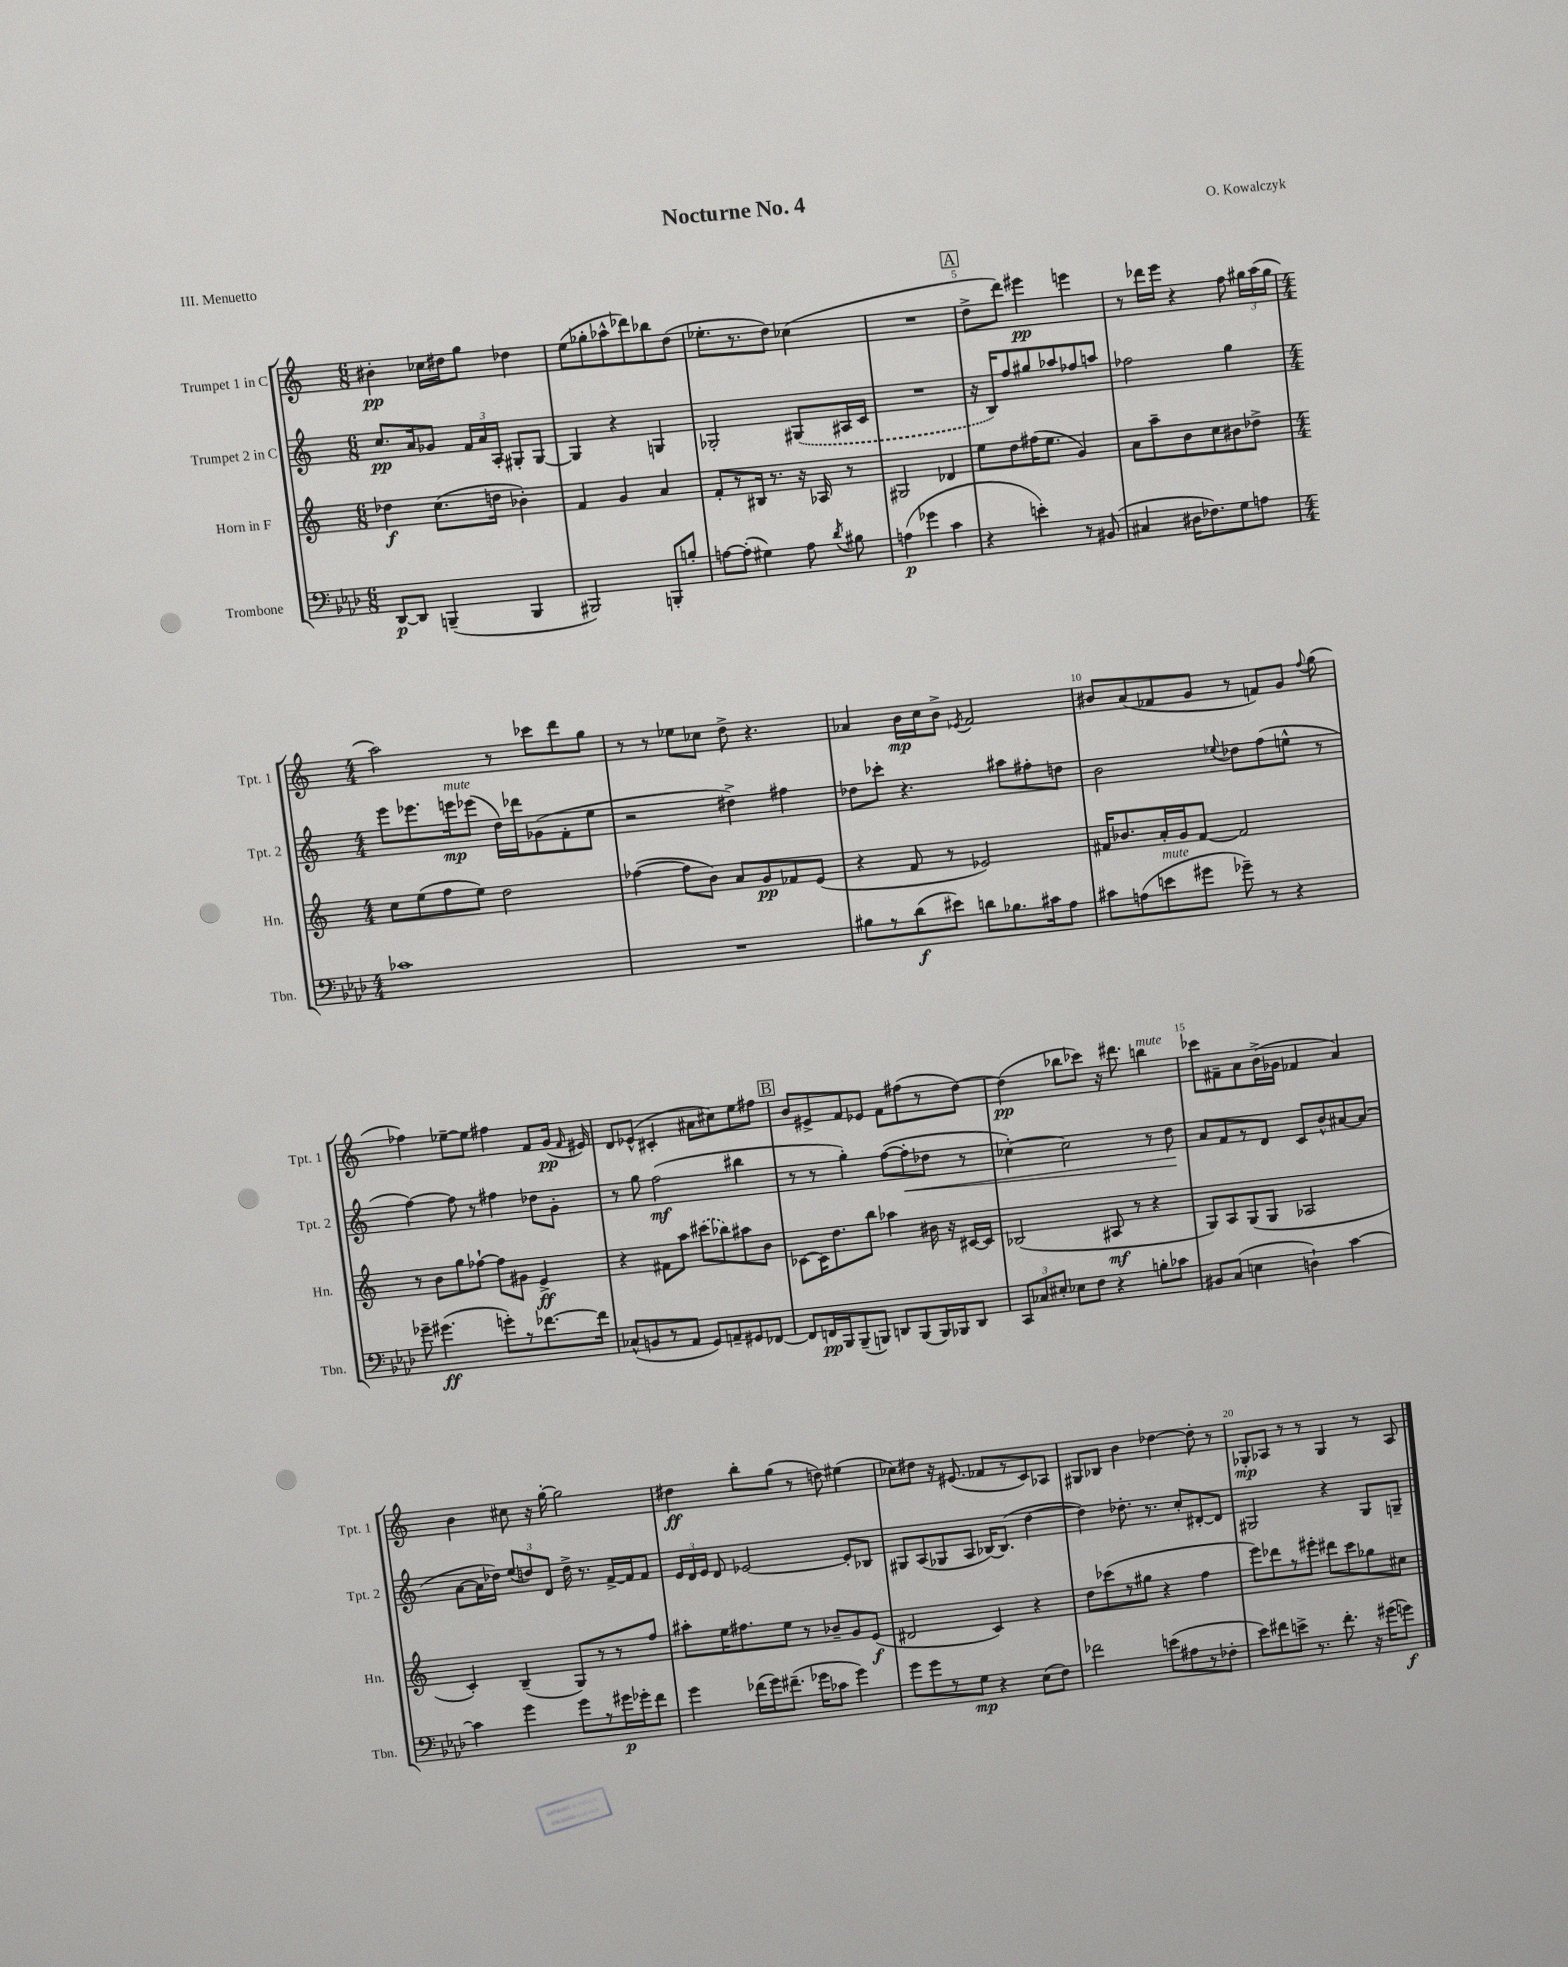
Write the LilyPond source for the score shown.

\header { title = "Nocturne No. 4" composer = "O. Kowalczyk" piece = "III. Menuetto" }
<<
\new StaffGroup <<
\new Staff = "s0" \with { instrumentName = "Trumpet 1 in C" shortInstrumentName = "Tpt. 1" } {
    \clef treble \key c \major \numericTimeSignature \time 6/8
    \autoBeamOff bis'4-.\pp ces''16[ dis''16 g''8] des''4 |
    e''8[( ges''8-. aes''8-^ des'''8) bes''8 d''8]( |
    ees''8.[-. r8. d''8]) ces''4( |
    R2. |
    \mark \markup { \box "A" } d''8[-> d'''8]) eis'''4\pp e'''4 |
    r8 des'''16[ e'''16] r4 f''8 \tuplet 3/2 { gis''16[ a''16( gis''16] } |
    \numericTimeSignature \time 4/4 a''2) r8 ces'''8[ d'''8 g''8] |
    r8 r8 ees''8[ ces''8] d''8-> r4. |
    aes'4 b'16[\mp c''16 b'8]-> \acciaccatura { ees'8 } f'2 |
    bis'8[ a'8( fes'8 g'8] r8 f'8[) g'8] \appoggiatura { f''8 } g''8( |
    fes''4) ees''8[~-- ees''8] fis''4 f'8[ g'16]\pp( \grace { f'16 } eis'16) |
    d'8[ ees'8]-^( cis'4-. ais'8[ cis''8) e''8 fis''8] |
    \mark \markup { \box "B" } b'8[ eis'8-> f'8 ees'8] f'8[ fis''8( r8 d''8]~) |
    d''4\pp( bes''8[ ces'''8]) r16 dis'''8. b''4^\markup { \italic "mute" } |
    ces'''8[ fis'8-- a'8 b'16->( ges'16] fes'4 a'4) |
    b'4 cis''8 r16 g''16~-. g''2 |
    dis''4\ff b''8[-. g''8]( r8 d''8) eis''4( |
    ces''8[) dis''8] r16 eis'8.( fes'8[ r8 c'8) aes8] |
    gis8[ bes8] b'4 des''4~ des''8-. r8 |
    ges8[-.\mp aes8] r8 r8 ges4 r8 aes8 \bar "|." |
}
\new Staff = "s1" \with { instrumentName = "Trumpet 2 in C" shortInstrumentName = "Tpt. 2" } {
    \clef treble \key c \major \numericTimeSignature \time 6/8
    \autoBeamOff c''8.[\pp a'16 ges'8] \tuplet 3/2 { f'16[ a'16 a16]-. } gis8[-. gis8]~ |
    gis4 r4 g4 |
    ges2-. \once \slurDashed gis8[( ais16 c'16] |
    R2. |
    \mark \markup { \box "A" } r16 b16[) f''8 gis''8 aes''8 fes''8 a''8] |
    fes''2 g''4 |
    \numericTimeSignature \time 4/4 e'''8[ ees'''8. e'''16\mp^\markup { \italic "mute" } ees'''8]( d''16[) des'''16 ges'8( f'8-. e''8] |
    r2 dis''4->) fis''4 |
    des''8[ ces'''8]-. r4. ais''8[ fis''8-. d''8] |
    b'2 \appoggiatura { ees''8 } des''8[ f''8( e''8]-^ r8 |
    f''4~) f''8 r8 fis''4 des''8[ g'8]-. |
    r8 g''8 f''2\mf( bis''4 |
    \mark \markup { \box "B" } r8 r8 g''4-.) f''8[~( f''8-.\< des''8] r8 |
    ces''4~-.) ces''2 r8 d''8\! |
    a'8[ f'8 r8 d'8] c'8[ b'8-^ ais'8~ ais'8]( |
    a'8[~ a'16 des''16]) \tuplet 3/2 { e''8[( d''8) d'8] } d''16-> r8. f'16[~-> f'16 f'8] |
    \tuplet 3/2 { e'16[ d'16 e'16] } d'8 ees'2~ ees'8[-. bes8] |
    gis8[ a8( ges8 a8] bes16[~) bes8.]( d''4~ |
    d''4) des''8.-. r8. c''8[-. dis'8~-. dis'8] |
    gis2 r4 gis8[ g8]-- \bar "|." |
}
\new Staff = "s2" \with { instrumentName = "Horn in F" shortInstrumentName = "Hn." } {
    \clef treble \key c \major \numericTimeSignature \time 6/8
    \autoBeamOff des''4\f c''8.[( d''16] bes'4-.) |
    f'4 g'4 a'4 |
    f'8[-. r8 bis16] r8. r16 aes16 r8 |
    gis2 des'4 |
    \mark \markup { \box "A" } e''8[ d''8 fis''16( e''8.] g'4) |
    a'8[ a''8-- b'8 c''8 bis'8 des''8]-> |
    \numericTimeSignature \time 4/4 c''8[ e''8( f''8 e''8]) d''2 |
    fes''4~( fes''8[ b'8]) a'8[ g'8\pp fes'8 e'8]( |
    r4 f'8 r8 ees'2) |
    fis'16[ bes'8. a'16-. g'16 fis'8]~ fis'2 |
    r8 b'8[ g''8 fes''8]~-! fes''8[ gis'8] e'4->\ff |
    r4 fis'8[ a''8] \once \slurDashed cis'''8[( bes''8) ais''8 b'8] |
    \mark \markup { \box "B" } ces'8[~ ces'16 d''8. b''8] aes''4 bis'16 r16 cis'16[~ cis'16] |
    bes2( ais8\mf r8 r4 |
    g8[) a8 g8( g8] aes2 |
    c'4-.) b4--( g8[) r8 r8 f''8] |
    ais''8[-. e''16 fis''8. e''8] r8 bes'8[-- g'8 e'8]\f( |
    dis'2 c'4) r4 |
    d''8[ ces'''8( r8 gis''8] r4 f''4 |
    e'''8[) des'''8 r8 eis'''8]-. dis'''8[ c'''8 ges''8 cis''8] \bar "|." |
}
\new Staff = "s3" \with { instrumentName = "Trombone" shortInstrumentName = "Tbn." } {
    \clef bass \key aes \major \numericTimeSignature \time 6/8
    \autoBeamOff des,8[~\p des,8] b,,4--( b,,4 |
    bis,,2) b,,8[-. b8]-. |
    a8[~ a8]-.( gis4) a8 \acciaccatura { des'8 } bis8 |
    a4\p( ges'4 c'4 |
    \mark \markup { \box "A" } r4 e'4-.) r8 bis,8( |
    cis4 dis16[ fes8.) g8 a8] |
    \numericTimeSignature \time 4/4 ces'1 |
    R1 |
    bis8[ r8 des'8\f( eis'8]) d'8[ bes8. cis'16 aes8] |
    cis'8[ a8( e'8^\markup { \italic "mute" } gis'8] ges'8--) r8 r4 |
    ges'8-- gis'4.\ff( g'8[-.) r8 fes'8.~ fes'16] |
    ces8[-^( b,8 r8 aes,8] g,8[) a,8-- gis,8 fes,8]~ |
    \mark \markup { \box "B" } fes,8[ f,16\pp bes,,16 bes,,8--( b,,8]) d,8[ b,,8( b,,16) bes,,16 d,8] |
    \tuplet 3/2 { c,8[ ces8 eis8]-. } ees8[ f8] r4 b8[-. ces'8] |
    bis,8[ c8]( e4 d4-!) c'4~ |
    c'4 g'4 g'8[ r8 gis'16\p ges'16-. f'8] |
    g'4 fes'16[( g'16) fis'8.]--( ges'16[ ces'8] ges'4) |
    g'8[ g'8 r8 g8]\mp r4 ees8[( f8]) |
    fes'2 e'8[( ais8 r8 fes8]-. |
    ees'8[) fis'8 e'8]-> r8. fis'8.-. r16 gis'16[( g'8]\f) \bar "|." |
}
>>
>>
\layout { \context { \Score \override BarNumber.break-visibility = ##(#f #t #t) barNumberVisibility = #(every-nth-bar-number-visible 5) } }
